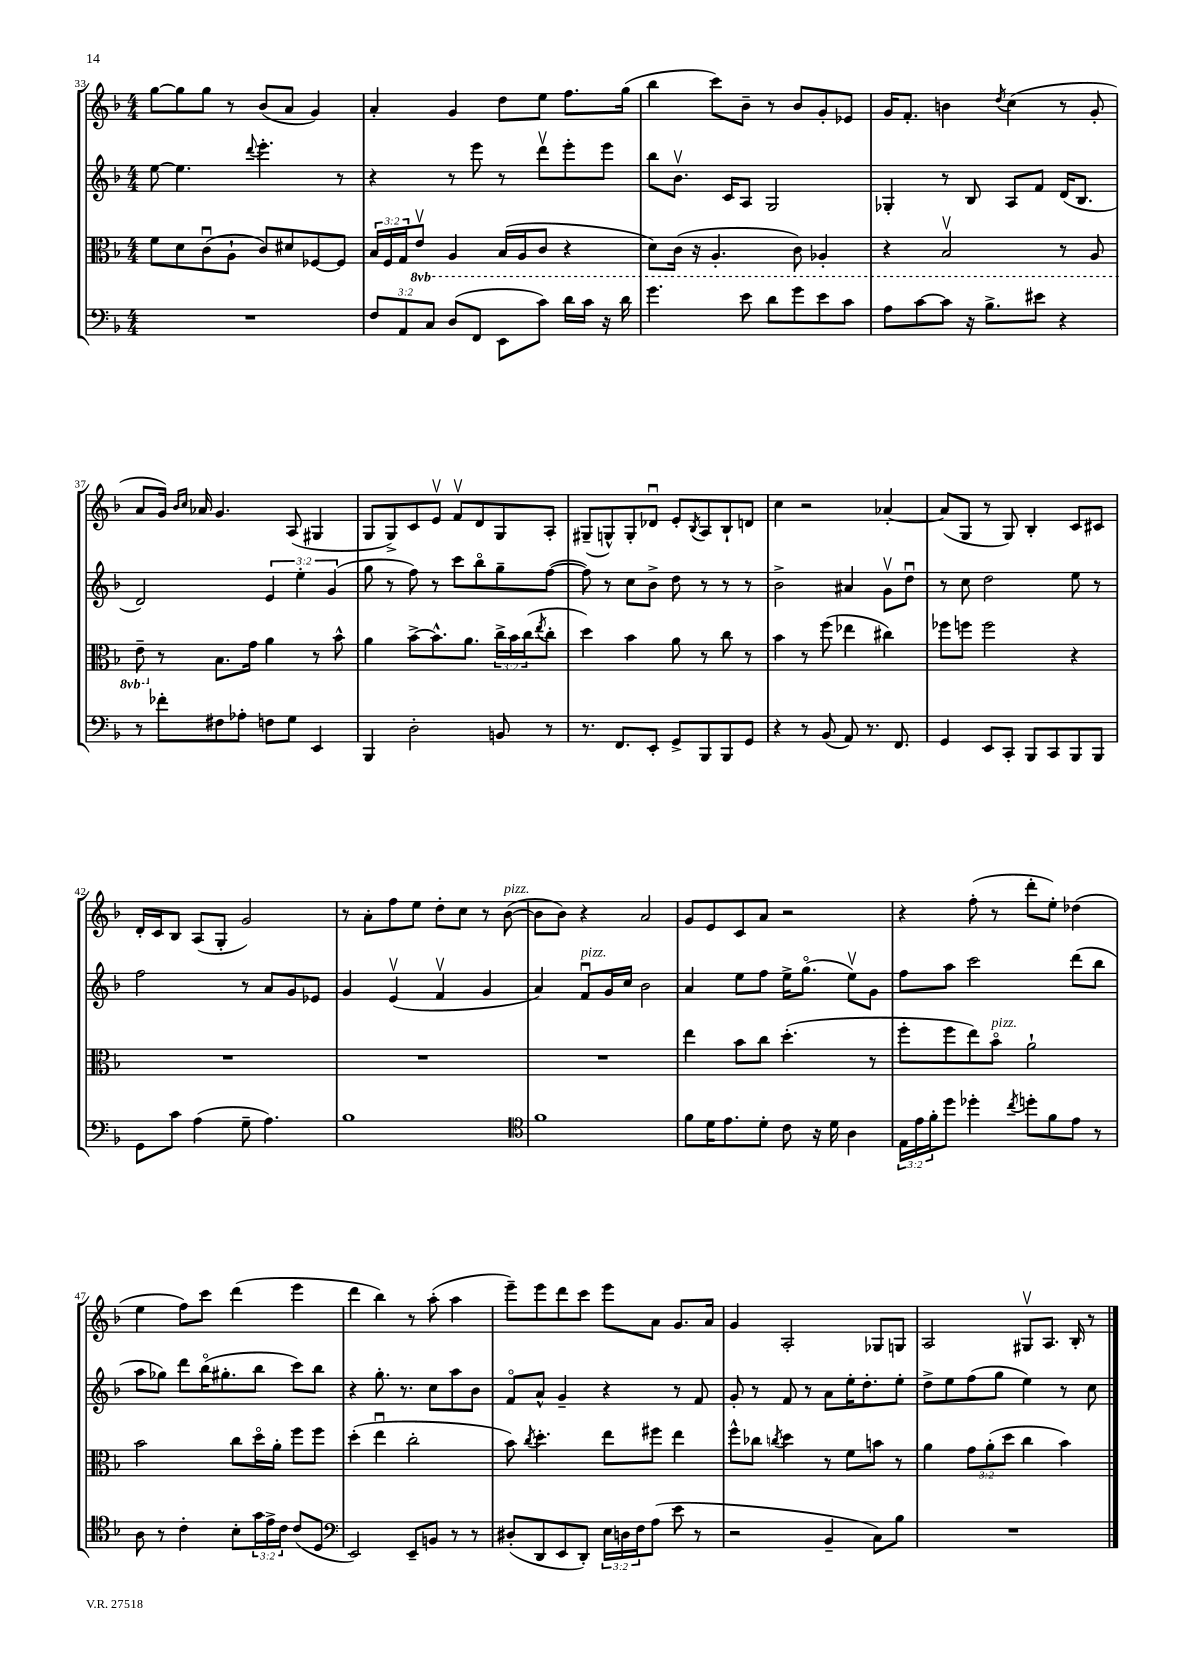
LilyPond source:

<<
\new StaffGroup <<
\new Staff = "s0" {
    \clef treble \key f \major \numericTimeSignature \time 4/4
    g''8~ g''8 g''8 r8 bes'8( a'8 g'4) |
    a'4-. g'4 d''8 e''8 f''8. g''16( |
    bes''4 c'''8) bes'8-- r8 bes'8 g'8-. ees'8 |
    g'16 f'8.-. b'4 \acciaccatura { d''8 } c''4( r8 g'8-. |
    a'8 g'16) \grace { bes'16 c''16 } aes'16 g'4. a8( gis4 |
    g8 g8->) c'8 e'8\upbow f'8\upbow d'8 g8 a8-. |
    gis8--( g8-^) g8-. des'8\downbow e'8-. \acciaccatura { bes8 } a8 bes8-! d'8 |
    c''4 r2 aes'4~-. |
    aes'8( g8 r8 g8) bes4-. c'8 cis'8 |
    d'16-. c'16 bes8 a8( g8-. g'2) |
    r8 a'8-. f''8 e''8 d''8-. c''8 r8 bes'8~^\markup { \italic "pizz." }( |
    bes'8 bes'8) r4 a'2 |
    g'8 e'8 c'8 a'8 r2 |
    r4 f''8-.( r8 d'''8-. e''8-.) des''4( |
    e''4 f''8) c'''8 d'''4( e'''4 |
    d'''4 bes''4) r8 a''8-.( a''4 |
    e'''8--) e'''8 d'''8 c'''8 e'''8 a'8 g'8. a'16 |
    g'4 a2-. ges8 g8 |
    a2 gis8\upbow a8. bes16-. r8 \bar "|." |
}
\new Staff = "s1" {
    \clef treble \key f \major \numericTimeSignature \time 4/4 \override Staff.TupletNumber.text = #tuplet-number::calc-fraction-text
    e''8~ e''4. \appoggiatura { d'''8 } e'''4.-. r8 |
    r4 r8 e'''8 r8 d'''8\upbow e'''8-. e'''8 |
    bes''8 bes'8.\upbow c'16 a8 g2 |
    ges4-. r8 bes8 a8 f'8 d'16( bes8. |
    d'2) \tuplet 3/2 { e'4 e''4-. g'4( } |
    g''8 r8 f''8) r8 c'''8 bes''8\flageolet g''8-- f''8~( |
    f''8) r8 c''8 bes'8-> d''8 r8 r8 r8 |
    bes'2-> ais'4 g'8\upbow d''8\downbow |
    r8 c''8 d''2 e''8 r8 |
    f''2 r8 a'8 g'8 ees'8 |
    g'4 e'4\upbow( f'4\upbow g'4 |
    a'4) f'8\downbow^\markup { \italic "pizz." } g'16 c''16 bes'2 |
    a'4 e''8 f''8 e''16-> g''8.\flageolet( e''8\upbow) g'8 |
    f''8 a''8 c'''2 d'''8( bes''8 |
    a''8 ges''8) d'''8 bes''16\flageolet( gis''8.-. bes''8 c'''8) bes''8 |
    r4 g''8.-. r8. c''8 a''8 bes'8 |
    f'8\flageolet a'8-^ g'4-- r4 r8 f'8 |
    g'8-. r8 f'8 r8 a'8 e''16-. d''8.-. e''8-. |
    d''8-> e''8 f''8( g''8 e''4) r8 c''8 \bar "|." |
}
\new Staff = "s2" {
    \clef alto \key f \major \numericTimeSignature \time 4/4 \override Staff.TupletNumber.text = #tuplet-number::calc-fraction-text \set Staff.ottavationMarkups = #ottavation-simple-ordinals
    f'8 d'8 c'8\downbow( a8-! c'8) dis'8 fes8~ fes8 |
    \tuplet 3/2 { bes16 f16 g16 } \ottava #-1 e8\upbow a,4 bes,16( a,16 c8 r4 |
    d8) c16( r16 a,4.-. c8) aes,4-. |
    r4 bes,2\upbow r8 a,8 |
    e8-- \ottava #0 r8 bes8. g'16 a'4 r8 bes'8-^ |
    a'4 bes'8~-> bes'8.-^ a'8. \tuplet 3/2 { c''16-> bes'16 c''16( } \acciaccatura { e''8 } c''8-. |
    d''4) bes'4 a'8 r8 c''8 r8 |
    bes'4 r8 f''8( ees''4 cis''4) |
    fes''8 f''8 f''2 r4 |
    R1 |
    R1 |
    R1 |
    e''4 bes'8 c''8 d''4.-.( r8 |
    f''8-. f''8 e''8) bes'8\flageolet^\markup { \italic "pizz." } a'2-! |
    bes'2 c''8 d''16\flageolet a'16-. f''8 f''8 |
    d''4-.( e''4\downbow c''2-. |
    bes'8) \acciaccatura { c''8 } d''4.-. e''8 fis''8 e''4 |
    f''8-^ ces''8 \acciaccatura { c''8 } d''4 r8 f'8 b'8 r8 |
    a'4 \tuplet 3/2 { g'8 a'8-.( d''8 } c''4 bes'4) \bar "|." |
}
\new Staff = "s3" {
    \clef bass \key f \major \numericTimeSignature \time 4/4 \override Staff.TupletNumber.text = #tuplet-number::calc-fraction-text
    R1 |
    \tuplet 3/2 { f8 a,8 c8 } d8( f,8 e,8 c'8) d'16 c'16 r16 d'16 |
    g'4. e'8 d'8 g'8 e'8 c'8 |
    a8 c'8~ c'8 r16 bes8.-> eis'8 r4 |
    r8 fes'8-. fis8 aes8-. f8 g8 e,4 |
    bes,,4 d2-. b,8 r8 |
    r8. f,8. e,8-. g,8-> bes,,8 bes,,8 g,8 |
    r4 r8 bes,8( a,8) r8. f,8. |
    g,4 e,8 c,8-. bes,,8 c,8 bes,,8 bes,,8 |
    g,8 c'8 a4( g8-- a4.) |
    bes1 |
    \clef tenor f'1 |
    f'8 d'16 e'8. d'8-. c'8 r16 d'16 a4 |
    \tuplet 3/2 { e16 e'16 f'16-. } d''8 des''4-. \acciaccatura { c''8 } d''8-. f'8 e'8 r8 |
    a8 r8 c'4-. bes8-. \tuplet 3/2 { g'16 e'16-> c'16 } c'8( d8 |
    \clef bass e,2) e,8-- b,8 r8 r8 |
    dis8-.( d,8 e,8 d,8-.) \tuplet 3/2 { e16 d16 f16 } a8( e'8 r8 |
    r2 bes,4-- c8) bes8 |
    R1 \bar "|." |
}
>>
>>
\layout { \context { \Score currentBarNumber = #33 } }
